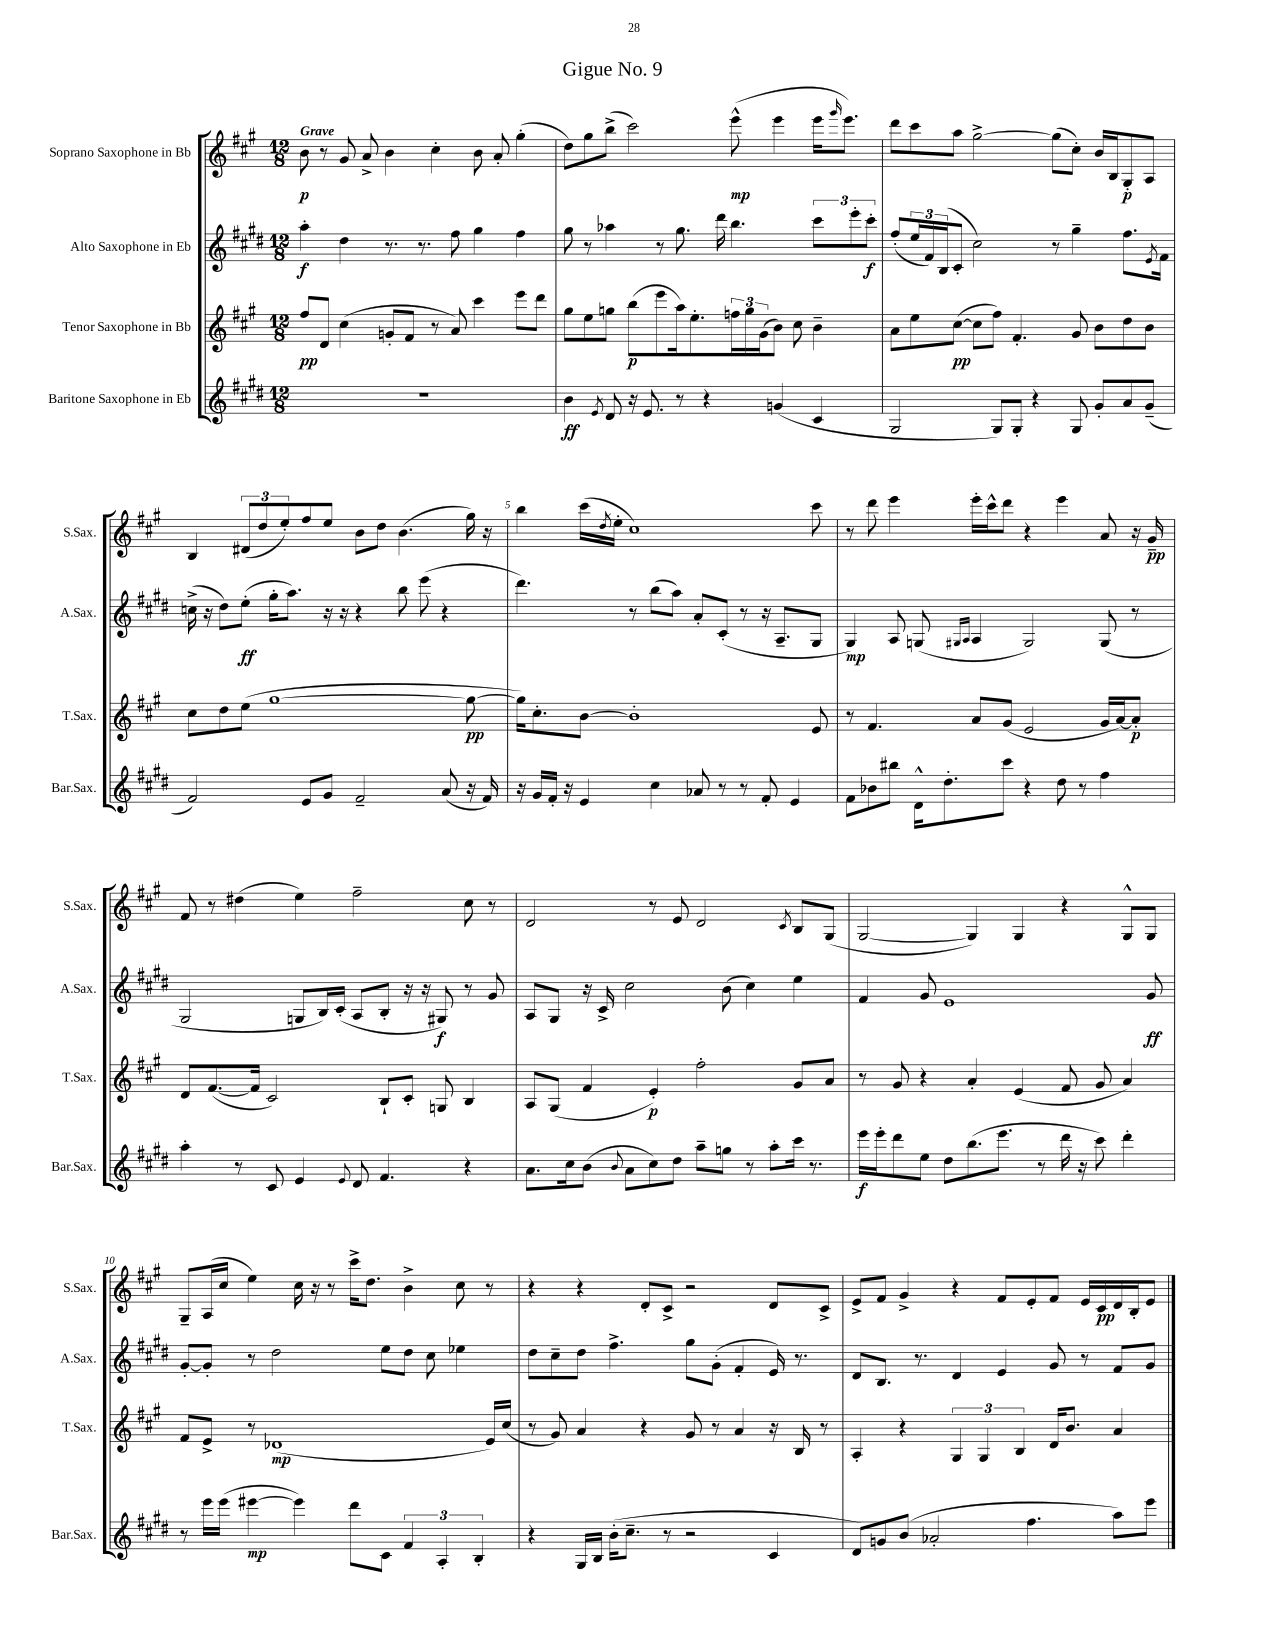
\header { title = "Gigue No. 9" }
<<
\new StaffGroup <<
\new Staff = "s0" \with { instrumentName = "Soprano Saxophone in Bb" shortInstrumentName = "S.Sax." } {
    \clef treble \key a \major \numericTimeSignature \time 12/8 \tempo "Grave"
    b'8\p r8 gis'8 a'8-> b'4 cis''4-. b'8 a'8-. gis''4-.( |
    d''8) gis''8 b''8->( cis'''2) e'''8-^\mp( e'''4 e'''16 \grace { gis'''16 } e'''8.) |
    d'''8 cis'''8 a''8 gis''2~-> gis''8( cis''8-.) b'16 b16 gis8-.\p a8 |
    b4 \tuplet 3/2 { dis'8( d''8 e''8-.) } fis''8 e''8 b'8 d''8 b'4.( gis''16) r16 |
    b''4 cis'''16( \acciaccatura { d''8 } e''16-. cis''1) cis'''8 |
    r8 d'''8 e'''4 e'''16-. cis'''16-^ d'''8 r4 e'''4 a'8 r16 gis'16--\pp |
    fis'8 r8 dis''4( e''4) fis''2-- cis''8 r8 |
    d'2 r8 e'8 d'2 \acciaccatura { cis'8 } b8 gis8( |
    gis2~ gis4) gis4 r4 gis8-^ gis8 |
    gis8-- a16( cis''16 e''4) cis''16 r16 r8 cis'''16-> d''8. b'4-> cis''8 r8 |
    r4 r4 d'8-. cis'8-> r2 d'8 cis'8-> |
    e'8-> fis'8 gis'4-> r4 fis'8 e'8-. fis'8 e'16 cis'16\pp d'16 b16-. e'8 \bar "|." |
}
\new Staff = "s1" \with { instrumentName = "Alto Saxophone in Eb" shortInstrumentName = "A.Sax." } {
    \clef treble \key e \major \numericTimeSignature \time 12/8
    a''4-.\f dis''4 r8. r8. fis''8 gis''4 fis''4 |
    gis''8 r8 aes''4 r8 gis''8. dis'''16 b''4. \tuplet 3/2 { cis'''8 e'''8-. cis'''8-.\f } |
    fis''8-.( \tuplet 3/2 { e''16 fis'16) b16( } cis'8-. cis''2) r8 gis''4-- fis''8. \acciaccatura { e'8 } fis'16 |
    c''16->( r16 dis''8) e''8-.\ff( gis''16-. a''8.) r16 r16 r4 b''8 e'''8( r4 |
    dis'''4.) r8 b''8( a''8) a'8-. cis'8-.( r8 r16 a8.-- gis8 |
    gis4\mp) a8 g8( \grace { gis16 a16 } a4 gis2) gis8( r8 |
    gis2 g8 b16) cis'16-.( a8 b8-. r16 r16 gis8\f) r8 gis'8 |
    a8 gis8 r16 cis'16-> cis''2 b'8( cis''4) e''4 |
    fis'4 gis'8 e'1 gis'8\ff |
    gis'8~-. gis'8-. r8 dis''2 e''8 dis''8 cis''8 ees''4 |
    dis''8 cis''8-- dis''8 fis''4.-> gis''8 gis'8-.( fis'4-. e'16) r8. |
    dis'8 b8. r8. dis'4 e'4 gis'8 r8 fis'8 gis'8 \bar "|." |
}
\new Staff = "s2" \with { instrumentName = "Tenor Saxophone in Bb" shortInstrumentName = "T.Sax." } {
    \clef treble \key a \major \numericTimeSignature \time 12/8
    fis''8\pp d'8 cis''4( g'8-. fis'8 r8 a'8) cis'''4 e'''8 d'''8 |
    gis''8 e''8 g''8 b''8\p( e'''8 a''16) e''8.-. \tuplet 3/2 { f''16 g''16 gis'16( } b'8) cis''8 b'4-- |
    a'8 e''8 cis''8~\pp( cis''8 fis''8) fis'4.-. gis'8 b'8 d''8 b'8 |
    cis''8 d''8 e''8( gis''1~ gis''8~\pp |
    gis''16) cis''8.-. b'8~ b'1-. e'8 |
    r8 fis'4. a'8 gis'8( e'2 gis'16 a'16~) a'8-.\p |
    d'8 fis'8.~( fis'16 cis'2) b8-! cis'8-. g8 b4 |
    a8 gis8( fis'4 e'4-.\p) fis''2-. gis'8 a'8 |
    r8 gis'8 r4 a'4-. e'4( fis'8 gis'8 a'4) |
    fis'8 e'8-> r8 des'1\mp( e'16) cis''16( |
    r8 gis'8) a'4 r4 gis'8 r8 a'4 r16 b16 r8 |
    a4-. r4 \tuplet 3/2 { gis4 gis4 b4 } d'16 b'8. a'4 \bar "|." |
}
\new Staff = "s3" \with { instrumentName = "Baritone Saxophone in Eb" shortInstrumentName = "Bar.Sax." } {
    \clef treble \key e \major \numericTimeSignature \time 12/8
    R1. |
    b'4\ff \acciaccatura { e'8 } dis'8 r16 e'8. r8 r4 g'4( cis'4 |
    gis2 gis8) gis8-. r4 gis8 gis'8-. a'8 gis'8--( |
    fis'2) e'8 gis'8 fis'2-- a'8( r16 fis'16) |
    r16 gis'16 fis'16-. r16 e'4 cis''4 aes'8 r8 r8 fis'8-. e'4 |
    fis'8 bes'8 bis''8 dis'16-^ dis''8.-. cis'''8 r4 dis''8 r8 fis''4 |
    a''4-. r8 cis'8 e'4 \appoggiatura { e'8 } dis'8 fis'4. r4 |
    a'8. cis''16 b'8( \appoggiatura { b'8 } a'8 cis''8) dis''8 a''8-- g''8 r8 a''8-. cis'''16 r8. |
    e'''16\f e'''16-. dis'''8 e''8 dis''8 b''8.( e'''8. r8 dis'''16 r16 cis'''8) dis'''4-. |
    r8 e'''16 e'''16( eis'''4~\mp eis'''4) dis'''8 cis'8 \tuplet 3/2 { fis'4 a4-. b4-. } |
    r4 gis16 b16 b'16-.( cis''8.-- r8 r2 cis'4 |
    dis'8) g'8 b'8( aes'2-. fis''4. a''8) e'''8 \bar "|." |
}
>>
>>
\layout { \context { \Score \override BarNumber.break-visibility = ##(#f #t #t) barNumberVisibility = #(every-nth-bar-number-visible 5) } }
